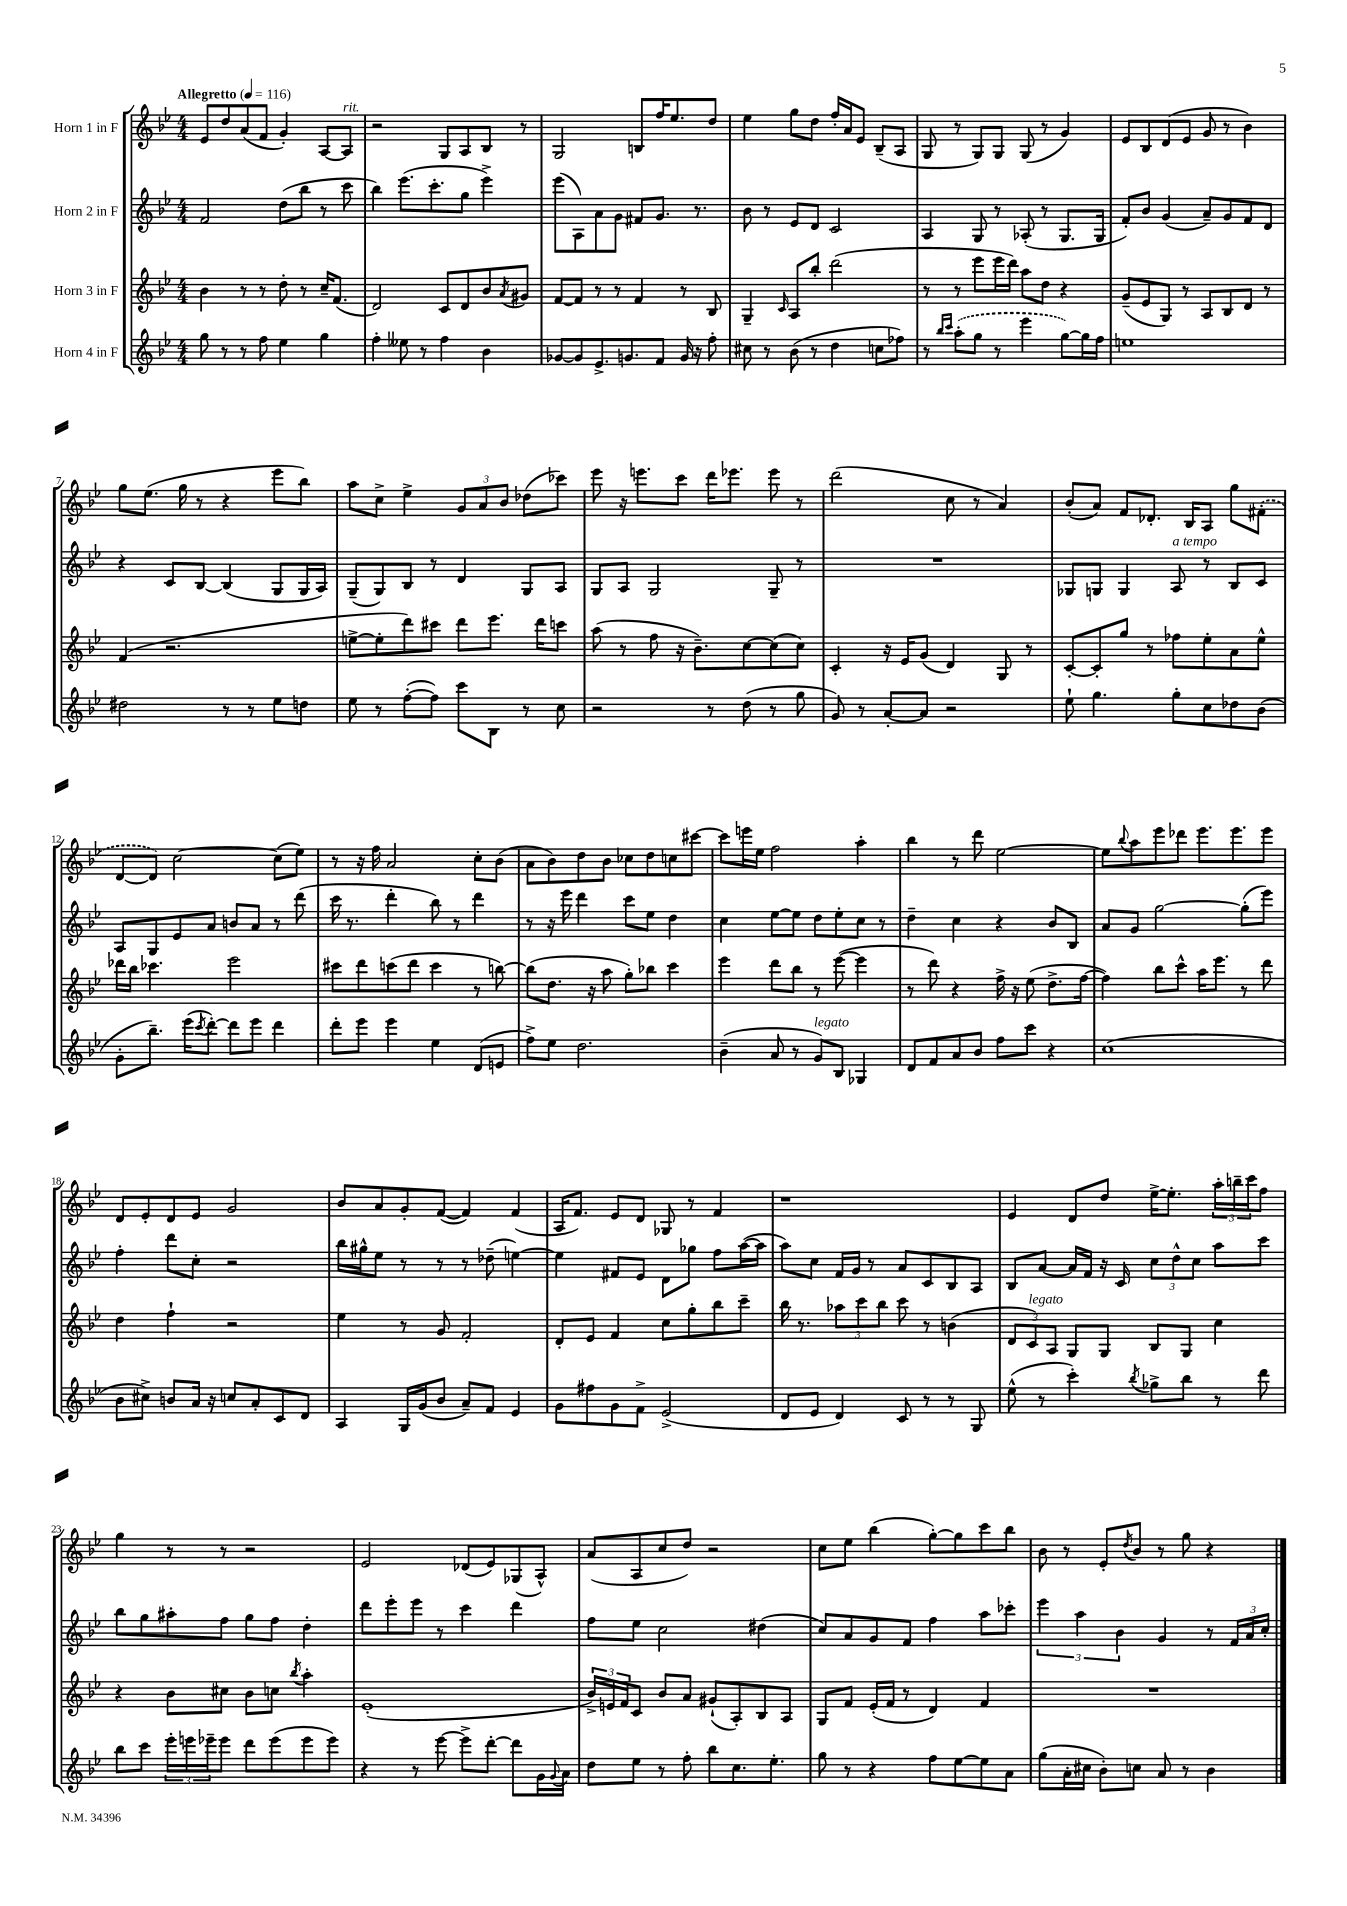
<<
\new StaffGroup <<
\new Staff = "s0" \with { instrumentName = "Horn 1 in F" } {
    \clef treble \key bes \major \numericTimeSignature \time 4/4 \tempo "Allegretto" 4 = 116
    ees'8 d''8 a'8( f'8 g'4-.) a8~ a8^\markup { \italic "rit." } |
    r2 g8 a8 bes8 r8 |
    g2 b8 f''16 ees''8. d''8 |
    ees''4 g''8 d''8 f''16-. a'16 ees'8 bes8--( a8 |
    g8 r8 g8) g8 g8( r8 g'4) |
    ees'8 bes8 d'8( ees'8 g'8 r8 bes'4) |
    g''8 ees''8.( g''16 r8 r4 ees'''8 bes''8) |
    a''8 c''8-> ees''4-> \tuplet 3/2 { g'8 a'8 bes'8 } des''8( ces'''8) |
    ees'''8 r16 e'''8. c'''8 d'''16 ees'''8. ees'''8 r8 |
    d'''2( c''8 r8 a'4) |
    bes'8-.( a'8) f'8 des'8.-. bes16 a8 g''8 \once \slurDashed fis'8-.( |
    d'8~ d'8) c''2~ c''8( ees''8) |
    r8 r16 f''16 a'2 c''8-. bes'8( |
    a'8 bes'8) d''8 bes'8 ces''8 d''8 c''8 cis'''8~ |
    cis'''8 e'''16 ees''16 f''2 a''4-. |
    bes''4 r8 d'''8 ees''2~ |
    ees''8 \appoggiatura { bes''8 } a''8 ees'''8 des'''8 ees'''8. ees'''8. ees'''8 |
    d'8 ees'8-. d'8 ees'8 g'2 |
    bes'8 a'8 g'8-. f'8~( f'4) f'4( |
    a16 f'8.) ees'8 d'8 ges8 r8 f'4 |
    r1 |
    ees'4 d'8 d''8 ees''16~-> ees''8.-. \tuplet 3/2 { a''16-. b''16-- c'''16 } f''8 |
    g''4 r8 r8 r2 |
    ees'2 des'8( ees'8) ges8( a8-^) |
    a'8( a8 c''8 d''8) r2 |
    c''8 ees''8 bes''4( g''8~-.) g''8 c'''8 bes''8 |
    bes'8 r8 ees'8-. \acciaccatura { d''8 } bes'8 r8 g''8 r4 \bar "|." |
}
\new Staff = "s1" \with { instrumentName = "Horn 2 in F" } {
    \clef treble \key bes \major \numericTimeSignature \time 4/4
    f'2 d''8( bes''8 r8 c'''8 |
    bes''4) ees'''8.( c'''8.-. g''8 ees'''4->) |
    ees'''8( a8) a'8 g'8 fis'8 g'8. r8. |
    bes'8 r8 ees'8 d'8 c'2 |
    a4 g8 r8 aes8-.( r8 g8. g16 |
    f'8-.) bes'8 g'4( a'8--) g'8 f'8 d'8 |
    r4 c'8 bes8~ bes4( g8 g16 a16) |
    g8--( g8) bes8 r8 d'4 g8 a8 |
    g8 a8 g2 g8-- r8 |
    R1 |
    ges8 g8 g4 a8^\markup { \italic "a tempo" } r8 bes8 c'8 |
    a8 g8 ees'8 a'8 b'8 a'8 r8 d'''8( |
    c'''16 r8. d'''4-. bes''8) r8 d'''4 |
    r8 r16 ees'''16 d'''4 c'''8 ees''8 d''4 |
    c''4 ees''8~ ees''8 d''8 ees''8-. c''8 r8 |
    d''4-- c''4 r4 bes'8 bes8 |
    a'8 g'8 g''2~ g''8-.( ees'''8) |
    f''4-. d'''8 c''8-. r2 |
    bes''16 gis''16-^ ees''8 r8 r8 r8 des''8--( e''4~) |
    e''4 fis'8 ees'8 d'8 ges''8 f''8 a''16~( a''16 |
    a''8) c''8 f'16 g'16 r8 a'8 c'8 bes8 a8 |
    bes8 a'8~ a'16 f'16 r16 c'16 \tuplet 3/2 { c''8 d''8-^ c''8 } a''8 c'''8 |
    bes''8 g''8 ais''8-. f''8 g''8 f''8 d''4-. |
    d'''8 ees'''8-. ees'''8 r8 c'''4 d'''4 |
    f''8 ees''8 c''2 dis''4( |
    c''8) a'8 g'8 f'8 f''4 a''8 ces'''8-. |
    \tuplet 3/2 { ees'''4 a''4 bes'4 } g'4 r8 \tuplet 3/2 { f'16 a'16 c''16-. } \bar "|." |
}
\new Staff = "s2" \with { instrumentName = "Horn 3 in F" } {
    \clef treble \key bes \major \numericTimeSignature \time 4/4
    bes'4 r8 r8 d''8-. r8 c''16-- f'8.( |
    d'2) c'8 d'8 bes'8 \acciaccatura { a'8 } gis'8 |
    f'8~ f'8 r8 r8 f'4 r8 bes8 |
    g4-- \grace { c'16 } a8 bes''8-. d'''2( |
    r8 r8 ees'''8 ees'''16 d'''16) a''8 d''8 r4 |
    g'8--( ees'8 g8) r8 a8 bes8 d'8 r8 |
    f'4( r2. |
    e''8~-> e''8-. d'''8) cis'''8 d'''8 ees'''8. d'''16 c'''8 |
    a''8( r8 f''8 r16 bes'8.--) c''8~ c''8( c''8) |
    c'4-. r16 ees'16 g'8( d'4) g8 r8 |
    c'8~-. c'8-. g''8 r8 fes''8 ees''8-. a'8 ees''8-^ |
    des'''16 bes''16 ces'''4. ees'''2 |
    cis'''8 d'''8 c'''8( d'''8 c'''4 r8 b''8~) |
    b''8( d''8. r16 a''8 g''8-.) bes''8 c'''4 |
    ees'''4 d'''8 bes''8 r8 ees'''8~( ees'''4 |
    r8 d'''8) r4 f''16-> r16 ees''8( d''8.-> f''16~ |
    f''4) bes''8 c'''8-^ a''16 ees'''8. r8 d'''8 |
    d''4 f''4-! r2 |
    ees''4 r8 g'8 f'2-. |
    d'8-. ees'8 f'4 c''8 g''8-. bes''8 c'''8-- |
    bes''16 r8. \tuplet 3/2 { aes''8 c'''8 bes''8 } c'''8 r8 b'4( |
    \tuplet 3/2 { d'8 c'8^\markup { \italic "legato" }) a8 } g8 g8 bes8 g8 c''4 |
    r4 bes'8 cis''8 bes'8 c''8 \acciaccatura { bes''8 } a''4-. |
    ees'1-.( |
    \tuplet 3/2 { bes'16->) e'16 f'16 } c'8 bes'8 a'8 gis'8-!( a8-.) bes8 a8 |
    g8 f'8 ees'16-.( f'16 r8 d'4) f'4 |
    R1 \bar "|." |
}
\new Staff = "s3" \with { instrumentName = "Horn 4 in F" } {
    \clef treble \key bes \major \numericTimeSignature \time 4/4
    g''8 r8 r8 f''8 ees''4 g''4 |
    f''4-. eeses''8 r8 f''4 bes'4 |
    ges'8~ ges'8 ees'8.-> g'8. f'8 g'16 r16 f''8-. |
    cis''8 r8 bes'8( r8 d''4 c''8 fes''8) |
    r8 \grace { bes''16 c'''16 } \once \slurDashed a''8-.( g''8 r8 ees'''4 g''8~) g''16 f''16 |
    e''1 |
    dis''2 r8 r8 ees''8 d''8 |
    ees''8 r8 f''8~-.( f''8) c'''8 bes8 r8 c''8 |
    r2 r8 d''8( r8 g''8 |
    g'8) r8 a'8~-. a'8 r2 |
    ees''8-! g''4. g''8-. c''8 des''8 bes'8( |
    g'8-. bes''8.--) ees'''16( \acciaccatura { c'''8 } d'''8~-.) d'''8 ees'''8 d'''4 |
    d'''8-. ees'''8 ees'''4 ees''4 d'8( e'8 |
    f''8->) ees''8 d''2. |
    bes'4--( a'8 r8 g'8^\markup { \italic "legato" }) bes8 ges4 |
    d'8 f'8 a'8 bes'8 f''8 c'''8 r4 |
    c''1( |
    bes'8 cis''8->) b'8 a'16 r16 c''8 a'8-. c'8 d'8 |
    a4 g16 g'16( bes'8 a'8--) f'8 ees'4 |
    g'8 fis''8 g'8 f'8-> ees'2->( |
    d'8 ees'8 d'4) c'8 r8 r8 g8 |
    ees''8-^( r8 c'''4-.) \acciaccatura { bes''8 } ges''8-> bes''8 r8 d'''8 |
    bes''8 c'''8 \tuplet 3/2 { ees'''16-. e'''16 ees'''16-- } ees'''8 d'''8 ees'''8( ees'''8 ees'''8) |
    r4 r8 ees'''8~ ees'''8-> d'''8~-. d'''8 g'16 \appoggiatura { g'8 } a'16 |
    d''8 ees''8 r8 f''8-. bes''8 c''8. ees''8.-. |
    g''8 r8 r4 f''8 ees''8~ ees''8 a'8 |
    g''8( a'16-. cis''16 bes'8-.) c''8 a'8 r8 bes'4 \bar "|." |
}
>>
>>
